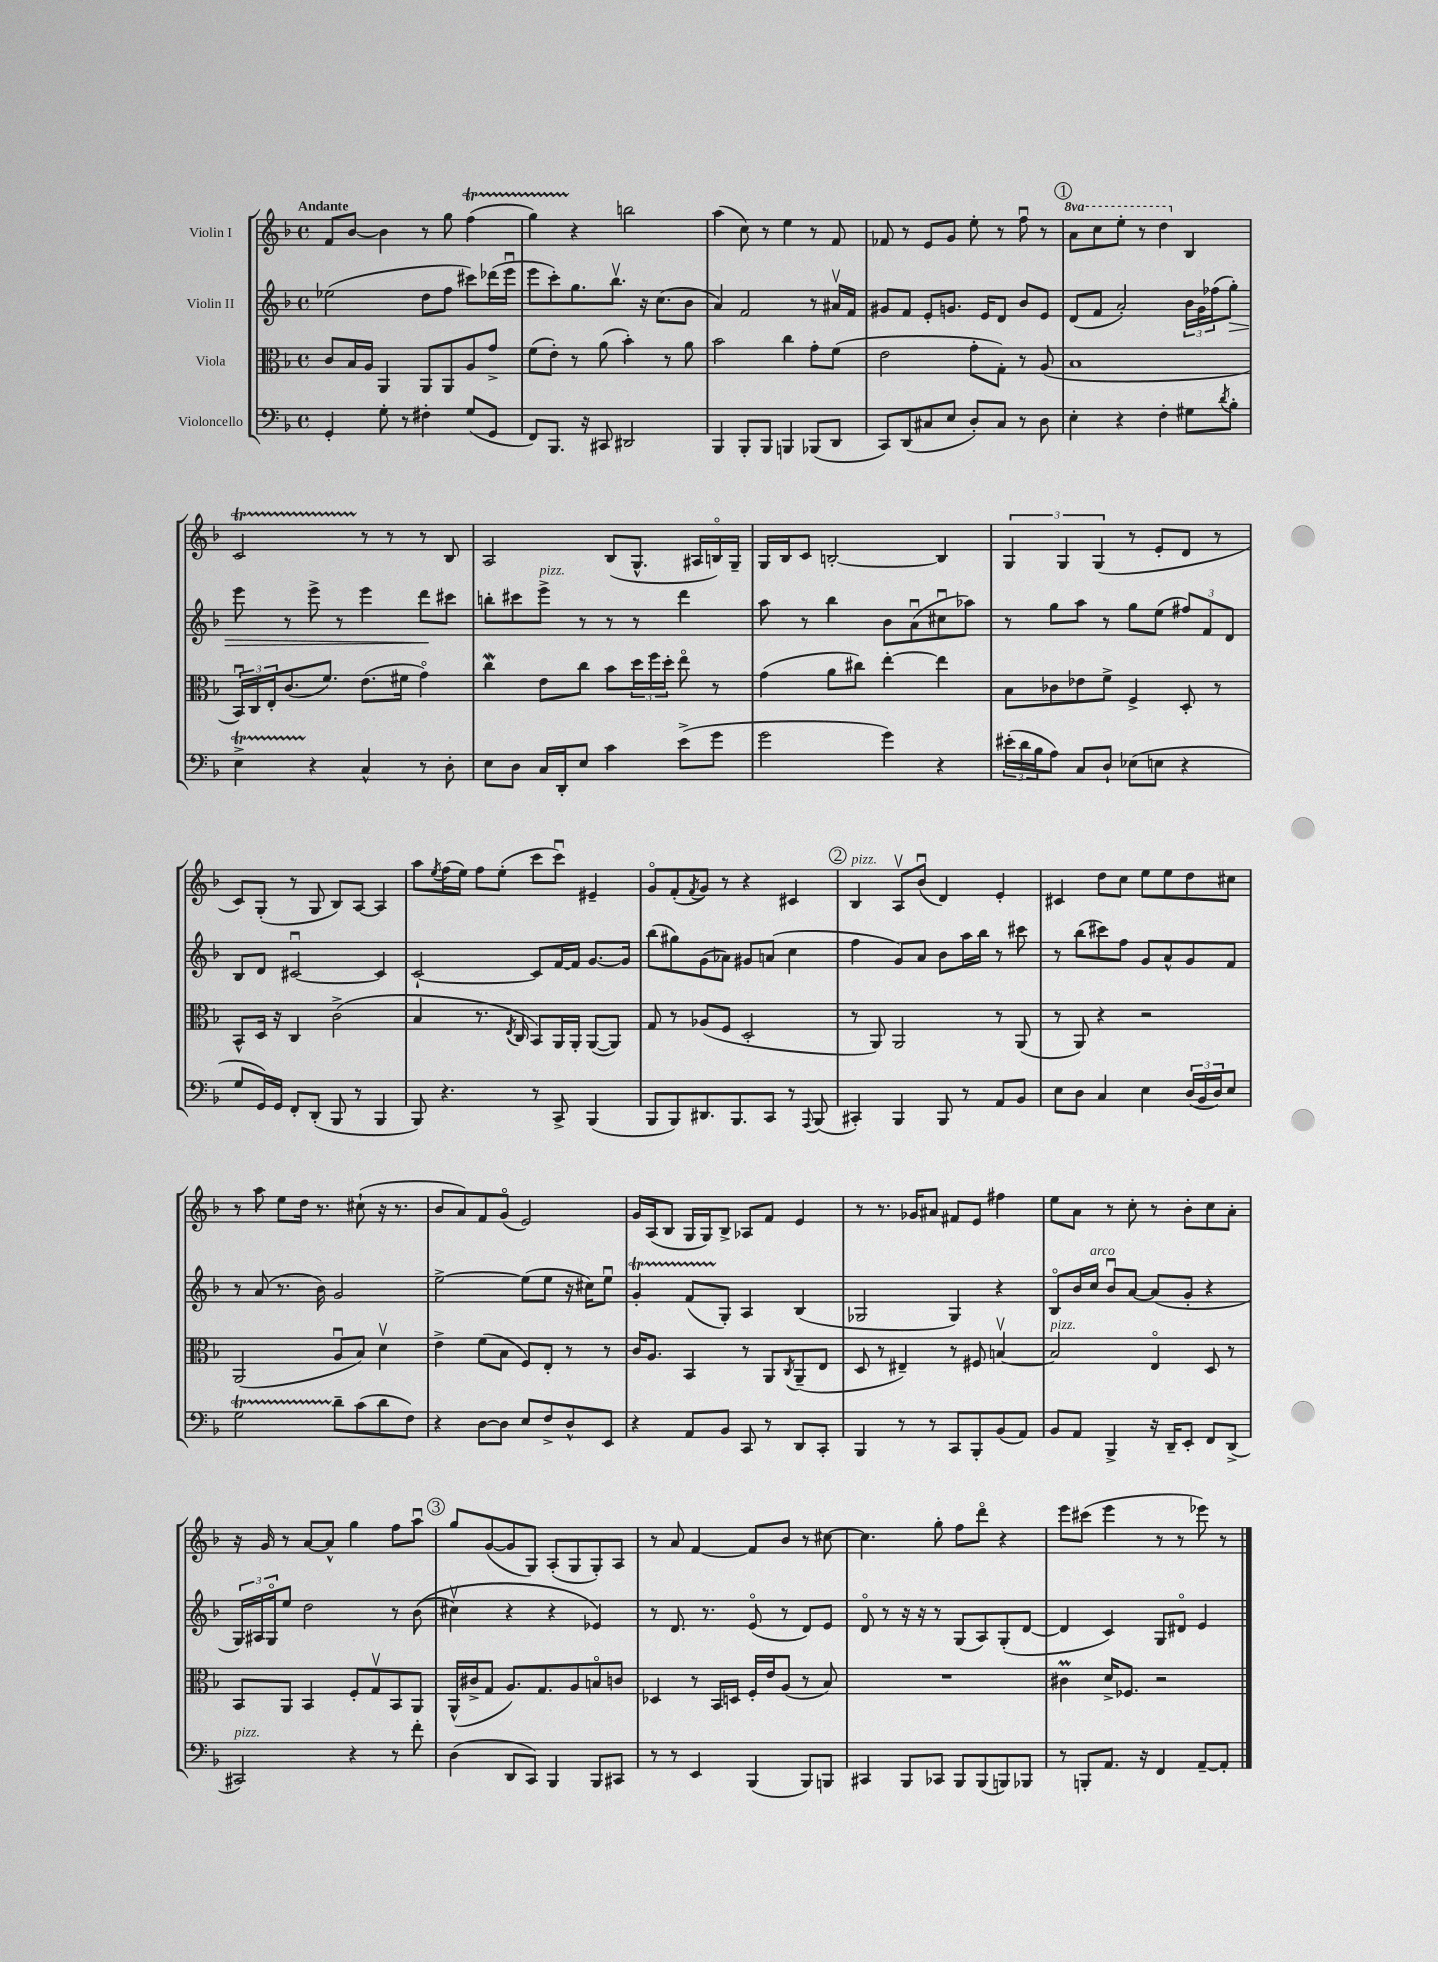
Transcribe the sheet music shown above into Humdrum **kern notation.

**kern	**kern	**kern	**dynam	**kern
*part4	*part3	*part2	*part2	*part1
*staff4	*staff3	*staff2	*staff2	*staff1
*I"Violoncello	*I"Viola	*I"Violin II	*	*I"Violin I
*clefF4	*clefC3	*clefG2	*	*clefG2
*k[b-]	*k[b-]	*k[b-]	*	*k[b-]
*M4/4	*M4/4	*M4/4	*	*M4/4
*met(c)	*met(c)	*met(c)	*	*met(c)
=1	=1	=1	=1	=1
!	!	!	!	!LO:TX:a:B:t=Andante
4GG'/	8c/L	(2ee-X\	.	8f/L
.	16B-/L	.	.	[8b-/J
.	16A/JJ	.	.	.
8G'\	4AA/	.	.	4b-\]
8r	.	.	.	.
4F#X'\	8AA/L	8dd\L	.	8r
.	8AA/	8ff\J	.	8gg\
(8G/L	8A/	8ccc#X\L)	.	(4ffT\
8GG/J	8g^/J	(16ddd-X\L	.	.
.	.	16eeeu\JJ	.	.
=2	=2	=2	=2	=2
8FF/L)	(8f\L	8eee\L	.	4ggTTT\)
8.BBB-/J	8e'\J)	8ccc'\)	.	.
.	8r	8.gg\	.	4r
16r	.	.	.	.
8CC#X/	(8a\	.	.	.
.	.	8.bb-v\J	.	.
2DD#X/	4b-'\)	.	.	2bbn\
.	.	16r	.	.
.	.	(8.cc\L	.	.
.	8r	.	.	.
.	8a\	8b-\J	.	.
=3	=3	=3	=3	=3
4BBB-/	2b-\	4a/)	.	(4aa\
8BBB-'/L	.	2f/	.	8cc\)
8BBB-/J	.	.	.	8r
4BBBn/	4cc\	.	.	4ee\
(8BBB-X/L	8g'\L	8r	.	8r
8DD/J	(8f\J	16a#Xv/LL	.	8f/
.	.	16f/JJ	.	.
=4	=4	=4	=4	=4
8CC/L)	2e\	8g#X/L	.	8f-X/
(8DD/	.	8f/J	.	8r
8C#X/	.	8e'/L	.	8e/L
8E/J	.	8.gn/J	.	8g/J
8D'/L)	8g'\L	.	.	8ee'\
.	.	16e/KL	.	.
8C#/J	8G'\J)	8d/J	.	8r
8r	8r	8b-/L	.	8ffu\
8D\	(8A/	8e/J	.	8r
!!LO:REH:place=s1:t=1
=5	=5	=5	=5	=5
*	*	*	*	*8va
4E'\	1B-	(8d/L	.	8aa\L
.	.	8f/J	.	8ccc\
4r	.	2a'/)	.	8eee'\J
.	.	.	.	8r
4F'\	.	.	.	4ddd\
*	*	*	*	*X8va
8G#X\L	.	24b-\LL	.	4B-/
.	.	24g\	.	.
.	.	(24ff-X\J	.	.
8qd/	.	.	.	.
!	!	!	!LO:HP:b	!
8B-'\J	.	8gg'\J)	>	.
!!LO:LB:g=z
=6	=6	=6	=6	=6
4Et^\	24BB-u/LL)	8eee\	.	2cT/
.	24C/	.	.	.
.	24E'/J	.	.	.
.	(8.c/	8r	.	.
4r	.	8eee^\	.	.
.	8.f/J)	.	.	.
.	.	8r	.	.
4C^^/	(8.e\L	4eee\	.	8r
.	.	.	.	8r
.	16f#X\Jk	.	.	.
8r	4g\)	8ddd\L	.	8r
8D'\	.	8ccc#X\J	]	8B-/
=7	=7	=7	=7	=7
8E\L	4ccW\	8bbn'\L	.	2A/
8D\J	.	8ccc#X\	.	.
!	!	!LO:TX:a:i:t=pizz.	!	!
16C/LL	8e\L	8eee^\J	.	.
16DD'/J	.	.	.	.
8E/J	8cc\J	8r	.	.
4c\	8b-\L	8r	.	(8B-/L
.	24dd\L	8r	.	8.G^^/J
.	24ff\	.	.	.
.	24dd'\JJ	.	.	.
(8e^\L	8ee\	4ddd\	.	.
.	.	.	.	16A#X/LL
8g\J	8r	.	.	16Bn/)
.	.	.	.	16G~/JJ
=8	=8	=8	=8	=8
2g\	(4g\	8aa\	.	16G/LL
.	.	.	.	16B-/J
.	.	8r	.	8c/J
.	8a\L	4bb-\	.	[2Bn'/
.	8cc#X\J)	.	.	.
4g\)	[4ee'\	8b-\L	.	.
.	.	(8au\	.	.
4r	4ee\]	8cc#Xu\	.	4B/]
.	.	8aa-X\J)	.	.
=9	=9	=9	=9	=9
(24e#X'\LL	8B-\L	8r	.	6G/
24d\	.	.	.	.
24B-\J	.	.	.	.
8A\J)	8c-X\	8gg\L	.	.
.	.	.	.	6G/
8C/L	8e-X\	8aa\J	.	.
.	.	.	.	(6G/
8D`/J	8f^\J	8r	.	.
(8E-X\L	4F^/	8gg\L	.	8r
8En\J	.	(8ee\J	.	8e'/L
4r	8D'/	12ff#X/L)	.	8d/J
.	.	12f/	.	.
.	8r	.	.	8r
.	.	12d/J	.	.
!!LO:LB:g=z
=10	=10	=10	=10	=10
8G/L	8BB-^^/L	8B-/L	.	8c/L)
16GG/L)	16D/Jk	8d/J	.	(8G'/J
16GG/JJ	16r	.	.	.
8FF'/L	4C/	[2c#Xu/	.	8r
(8DD'/J	.	.	.	8G/
8BBB-/	(2c^\	.	.	8B-/L)
8r	.	.	.	[8A/J
4BBB-/	.	4c#/]	.	4A/]
=11	=11	=11	=11	=11
8BBB-/)	4B-/	[2c`/	.	8aa\L
.	.	.	.	8qee/
4.r	.	.	.	(16ff\L
.	.	.	.	16ee\JJ)
.	8.r	.	.	8ff\L
.	.	.	.	(8ee'\J
.	8qE/	.	.	.
.	16C/	.	.	.
8r	8BB-/L)	8c/L]	.	8ccc\L
8CC^/	16AA/L	[16f/L	.	8cccu\J)
.	16AA'/JJ	16f/JJ]	.	.
(4BBB-/	([8AA/L	[8.g/L	.	4e#X~/
.	8AA/J])	.	.	.
.	.	16g/Jk]	.	.
=12	=12	=12	=12	=12
8BBB-/L	8G/	(8bb-\L	.	8g/L
8BBB-/)	8r	8gg#X\)	.	(8f'/
.	.	.	.	8qf/
8.DD#X/	(8A-X/L	(8g\	.	8g/J)
.	8F/J	8a-X\J)	.	8r
8.BBB-/	.	.	.	.
.	2D'/	8g#X/L	.	4r
8CC/J	.	(8an/J	.	.
8r	.	4cc\	.	4c#X/
8qqAAA/	.	.	.	.
(8BBB-/	.	.	.	.
!!LO:REH:place=s1:t=2
=13	=13	=13	=13	=13
!	!	!	!	!LO:TX:a:i:t=pizz.
4CC#X'/)	8r	4ff\	.	4B-/
.	8AA/)	.	.	.
4BBB-/	2AA/	8g/L)	.	8Av/L
.	.	8a/J	.	(8b-u/J
8BBB-/	.	8b-\L	.	4d/)
8r	.	16aa\L	.	.
.	.	16bb-\JJ	.	.
8AA/L	8r	8r	.	4e'/
8BB-/J	(8AA/	8ccc#X\	.	.
=14	=14	=14	=14	=14
8E\L	8r	8r	.	4c#X/
8D\J	8AA/)	(8bb-\L	.	.
4C/	4r	8ccc#X\)	.	8dd\L
.	.	8ff\J	.	8cc\J
4E\	2r	8g/L	.	8ee\L
.	.	8a^^/	.	8ee\
(24D/LL	.	8g/	.	8dd\
24BB-/	.	.	.	.
24D/J)	.	.	.	.
8E/J	.	8f/J	.	8cc#X\J
!!LO:LB:g=z
=15	=15	=15	=15	=15
2GT\	(2AA/	8r	.	8r
.	.	(8a/	.	8aa\
.	.	8.r	.	8ee\L
.	.	.	.	16dd\Jk
.	.	16b-\)	.	8.r
8d~\L	8Au/L	2g/	.	.
(8c\	8B-/J)	.	.	(8cc#X`\
8d\	4dv\	.	.	16r
.	.	.	.	8.r
8F\J)	.	.	.	.
=16	=16	=16	=16	=16
4r	4e^\	[2ee^\	.	8b-/L
.	.	.	.	8a/)
[8D\L	(8f\L	.	.	8f/
8D\J]	8B-\J	.	.	(8g/J
8E/L	8F/L)	(8ee\L]	.	2e/)
8F^/	8E'/J	8ee\J	.	.
8D^^/	8r	16r	.	.
.	.	16cc#X\KL)	.	.
8EE/J	8r	8eeu\J	.	.
=17	=17	=17	=17	=17
4r	16c/KL	4gT'/	.	16g/LL
.	8.A/J	.	.	(16A/J
.	.	.	.	8B-/J
8AA/L	4BB-/	(8fTTT/L	.	16G/LL
.	.	.	.	16G/J)
8BB-/J	.	8G'/J)	.	8B-^/J
8CC/	8r	4A/	.	8A-X/L
8r	8AA/L	.	.	8f/J
.	8qC/	.	.	.
8DD/L	(8AA~/	(4B-/	.	4e/
8CC'/J	8E/J	.	.	.
=18	=18	=18	=18	=18
4BBB-/	8D/	2G-X/	.	8r
.	8r	.	.	8.r
8r	4E#X~/)	.	.	.
.	.	.	.	16g-X/KL
8r	.	.	.	8a#X/J
8CC/L	8r	4G-/)	.	8f#X/L
8BBB-'/	8F#X/	.	.	8e/J
(8BB-/	[4Bnv/	4r	.	4ff#X\
8AA/J)	.	.	.	.
=19	=19	=19	=19	=19
!	!LO:TX:a:i:t=pizz.	!	!	!
8BB-/L	2B/]	8B-/L	.	8ee\L
8AA/J	.	16b-/L	.	8a\J
!	!	!LO:TX:a:i:t=arco	!	!
.	.	16cc/JJ	.	.
4BBB-^/	.	8b-u/L	.	8r
.	.	[8a/J	.	8cc'\
16r	4E/	(8a/L]	.	8r
16DD~/KL	.	.	.	.
8EE'/J	.	8g'/J	.	8b-'\L
8FF/L	8D/	4r	.	8cc\
(8DD^/J	8r	.	.	8a'\J
!!LO:LB:g=z
=20	=20	=20	=20	=20
!LO:TX:a:i:t=pizz.	!	!	!	!
2CC#X/)	8BB-/L	24G/LL)	.	16r
.	.	24A#X/	.	.
.	.	.	.	16g/
.	.	24G/J	.	.
.	8AA/J	8ee/J	.	8r
.	4BB-/	2dd\	.	[8a/L
.	.	.	.	8a^^/J]
4r	8F'/L	.	.	4gg\
.	8Gv/	.	.	.
8r	8BB-/	8r	.	8ff\L
8f'\	8AA/J	((8b-\	.	8aau\J
!!LO:REH:place=s1:t=3
=21	=21	=21	=21	=21
(4D\	(16AA^^/LL	4cc#Xv\)	.	8gg/L
.	16c#X^/J	.	.	.
.	8G/J	.	.	([8g/
8DD/L	8.A/L)	4r	.	8g/]
8CC/J)	.	.	.	8G/J)
.	8.G/	.	.	.
4BBB-/	.	4r	.	(8A'/L
.	8A/	.	.	8G/
8BBB-/L	8Bn/	4e-X/)	.	8G'/)
8CC#X/J	8cn/J	.	.	8A/J
=22	=22	=22	=22	=22
8r	4D-X/	8r	.	8r
8r	.	8.d/	.	8a/
4EE/	8r	.	.	[4f/
.	.	8.r	.	.
.	16BB-/LL	.	.	.
.	16Dn/JJ	.	.	.
(4BBB-/	16F'/LL	(8e/	.	8f/L]
.	16e/J	.	.	.
.	(8A/J	8r	.	8b-/J
8BBB-/L)	8r	8d/L)	.	8r
8BBBn/J	8B-/)	8e/J	.	[8cc#X\
=23	=23	=23	=23	=23
4CC#X/	1r	8d/	.	4.cc#\]
.	.	8r	.	.
8BBB-/L	.	16r	.	.
.	.	16r	.	.
8CC-X/J	.	8r	.	8gg'\
8BBB-/L	.	(8G/L	.	8ff\L
(8BBB-/	.	8A/)	.	8ddd\J
8BBBn/)	.	(8G'/	.	4r
8BBB-X/J	.	[8d/J	.	.
=24	=24	=24	=24	=24
8r	4c#Xm\	4d/]	.	8eee\L
8BBBn'/L	.	.	.	(8ccc#X\J
8.AA/J	16d^/KL	4c/)	.	4eee\
.	8.F-X/J	.	.	.
16r	.	.	.	.
4FF/	2r	8G/L	.	8r
.	.	8d#X/J	.	8r
[8AA~/L	.	4e/	.	8eee-X\)
8AA'/J]	.	.	.	8r
==	==	==	==	==
*-	*-	*-	*-	*-
